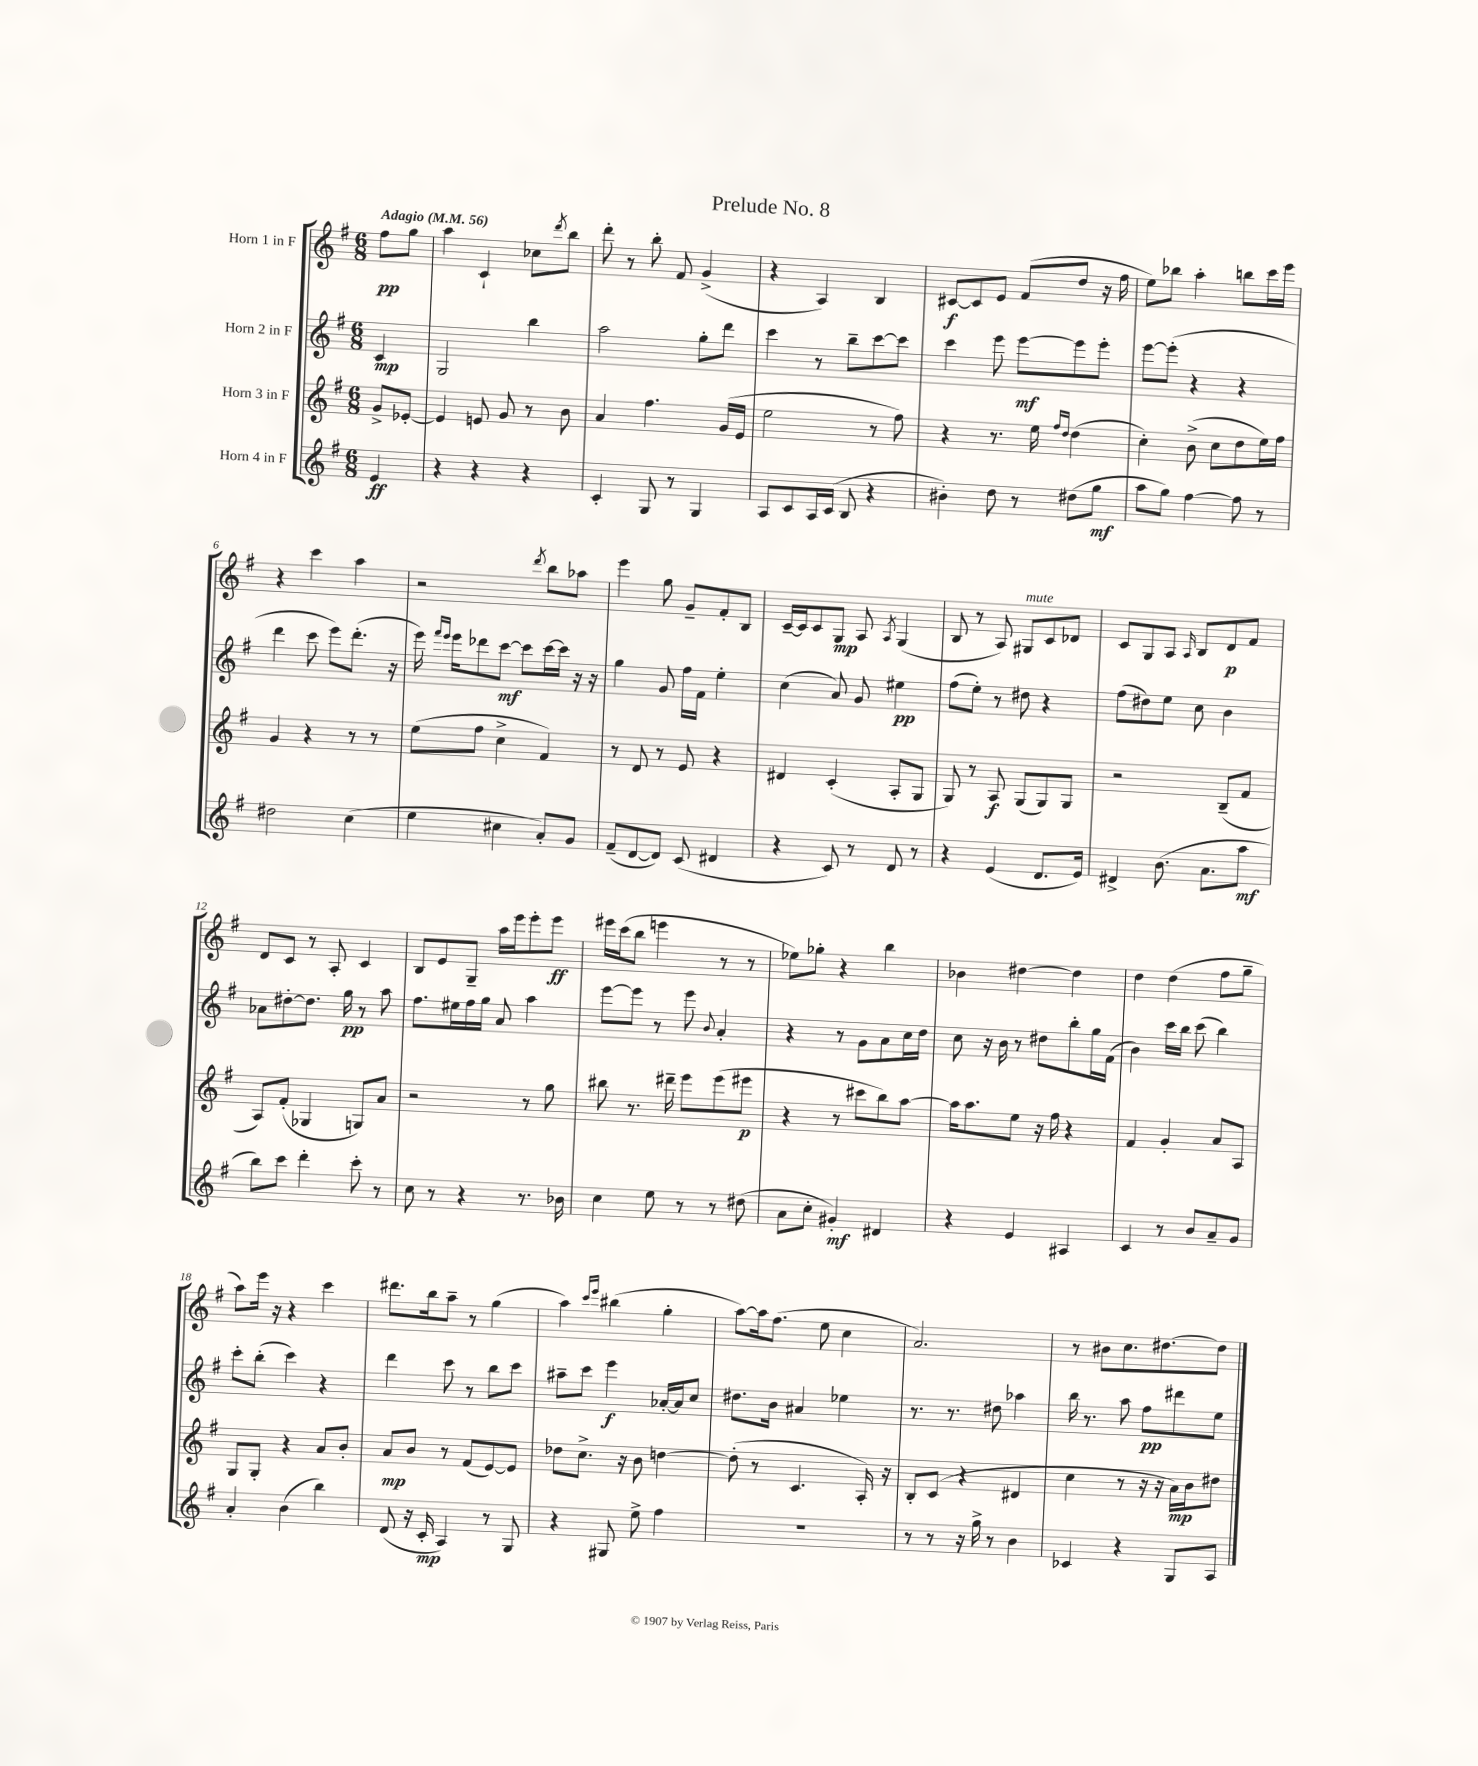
\header { title = "Prelude No. 8" }
<<
\new StaffGroup <<
\new Staff = "s0" \with { instrumentName = "Horn 1 in F" } {
    \clef treble \key g \major \numericTimeSignature \time 6/8 \partial 4 \tempo "Adagio" 4 = 56
    fis''8\pp g''8 |
    a''4 c'4-! ces''8 \acciaccatura { d'''8 } b''8 |
    d'''8-. r8 b''8-. fis'8 g'4->( |
    r4 a4) b4 |
    cis'8~\f cis'8 e'8 fis'8( d''8 r16 fis''16 |
    e''8) bes''8 a''4-. b''8 c'''16 e'''16 |
    r4 c'''4 a''4 |
    r2 \acciaccatura { d'''8 } b''8 aes''8 |
    e'''4 g''8 g'8-- fis'8-. b8 |
    c'16~-- c'16 c'8 g8\mp a8 \acciaccatura { a8 } g4( |
    b8 r8 a8) gis8^\markup { \italic "mute" } c'8 des'8 |
    c'8 g8 a8 \grace { a16 } b8 d'8\p fis'8 |
    d'8 c'8 r8 a8-. c'4 |
    b8 e'8 g8-- a''16 e'''16 e'''8-. e'''8\ff |
    eis'''16 c'''16( b''8 e'''4 r8 r8 |
    ees''8) ges''8-. r4 b''4 |
    bes'4 dis''4~ dis''4 |
    d''4 d''4( fis''8 g''8-- |
    a''8) e'''16 r16 r4 c'''4 |
    dis'''8. b''16 a''8-- r8 g''4( |
    a''4) \grace { c'''16 e'''16 } bis''4( g''4-. |
    a''8~) a''16 fis''8.( e''8 c''4 |
    a'2.) |
    r8 bis'8 c''8. dis''8.~ dis''8 \bar "|." |
}
\new Staff = "s1" \with { instrumentName = "Horn 2 in F" } {
    \clef treble \key g \major \numericTimeSignature \time 6/8 \partial 4
    c'4\mp |
    g2 b''4 |
    a''2 g''8-. d'''8 |
    c'''4 r8 b''8-- c'''8~ c'''8 |
    c'''4 e'''8 e'''8~\mf e'''8 e'''8-. |
    e'''8~ e'''8-.( r4 r4 |
    d'''4 c'''8 e'''8) d'''8.-.( r16 |
    e'''16) \grace { fis'''16 e'''16 } e'''16 des'''8 c'''8~\mf c'''8 c'''16~ c'''16 r16 r16 |
    g''4 g'8 fis''16 fis'16 e''4-. |
    c''4( a'8) g'8 eis''4\pp |
    fis''8( e''8-.) r8 dis''8 r4 |
    fis''8( dis''8) e''8 c''8 b'4 |
    aes'8 dis''8~-. dis''8. g''16\pp r8 a''8 |
    fis''8. eis''16 fis''16 g''16 a'8 a''4 |
    e'''8~ e'''8 r8 e'''8 \appoggiatura { b'8 } a'4-. |
    r4 r8 g'8 a'8 c''16 d''16 |
    c''8 r16 b'16 r8 dis''8 b''8-. g''16 fis'16( |
    b'4) c'''16 b''16 c'''8( b''4) |
    c'''8-. b''8-.( c'''4) r4 |
    d'''4 c'''8 r8 b''8 c'''8 |
    ais''8-- c'''8 e'''4\f aes'16~-. aes'16 c''8 |
    dis''8. b'16 ais'4 ees''4 |
    r8. r8. dis''8 aes''4 |
    b''16 r8. a''8 fis''8\pp dis'''8 e''8 \bar "|." |
}
\new Staff = "s2" \with { instrumentName = "Horn 3 in F" } {
    \clef treble \key g \major \numericTimeSignature \time 6/8 \partial 4
    g'8-> ees'8~-. |
    ees'4 e'8 g'8 r8 b'8 |
    a'4 fis''4. g'16( e'16 |
    e''2 r8 fis''8) |
    r4 r8. e''16 \grace { fis''16 d''16 } d''4( |
    c''4-.) b'8->( c''8 d''8 e''16) fis''16 |
    g'4 r4 r8 r8 |
    e''8( fis''8 c''4-> fis'4) |
    r8 d'8 r8 e'8 r4 |
    dis'4 c'4-.( a8-. g8 |
    g8) r8 a8\f g8( g8) g8 |
    r2 b8--( fis'8 |
    a8) fis'8-.( ges4 g8) a'8 |
    r2 r8 g''8 |
    bis''8 r8. dis'''16-- e'''8 e'''8( eis'''8\p |
    r4 r8 cis'''8 b''8) a''8~ |
    a''16 a''8. e''8 r16 fis''16 r4 |
    fis'4 g'4-. a'8 a8 |
    g8 g8-. r4 a'8 b'8-. |
    a'8\mp b'8 r8 fis'8( e'8~) e'8 |
    des''8 c''8.-> r16 b'8 d''4~ |
    d''8-.( r8 c'4. a16-.) r16 |
    b8-. c'8( r4 dis'4 |
    c''4 r8 r16 r16 a'16\mp) b'16 dis''8 \bar "|." |
}
\new Staff = "s3" \with { instrumentName = "Horn 4 in F" } {
    \clef treble \key g \major \numericTimeSignature \time 6/8 \partial 4
    e'4\ff |
    r4 r4 r4 |
    c'4-. g8 r8 g4 |
    a8 c'8 a16 c'16( b8 r4 |
    bis'4-.) d''8 r8 dis''8( g''8\mf |
    a''8 g''8) fis''4~ fis''8 r8 |
    dis''2 c''4( |
    e''4 cis''4 a'8-.) g'8 |
    fis'8--( d'8~ d'8) c'8( dis'4 |
    r4 c'8) r8 d'8 r8 |
    r4 e'4( d'8. e'16) |
    dis'4-> b'8.( a'8. a''8\mf |
    b''8) c'''8 d'''4-. c'''8-. r8 |
    c''8 r8 r4 r8. bes'16 |
    c''4 e''8 r8 r8 dis''8( |
    a'8 c''8-. gis'4-.\mf) dis'4 |
    r4 e'4 ais4 |
    c'4 r8 b'8 a'8-- g'8 |
    a'4-. b'4( b''4) |
    d'8( r16 c'16-.\mp a4) r8 g8 |
    r4 gis8 e''8-> fis''4 |
    R2. |
    r8 r8 r16 g''16-> r8 b'4 |
    ces'4 r4 g8 a8 \bar "|." |
}
>>
>>
